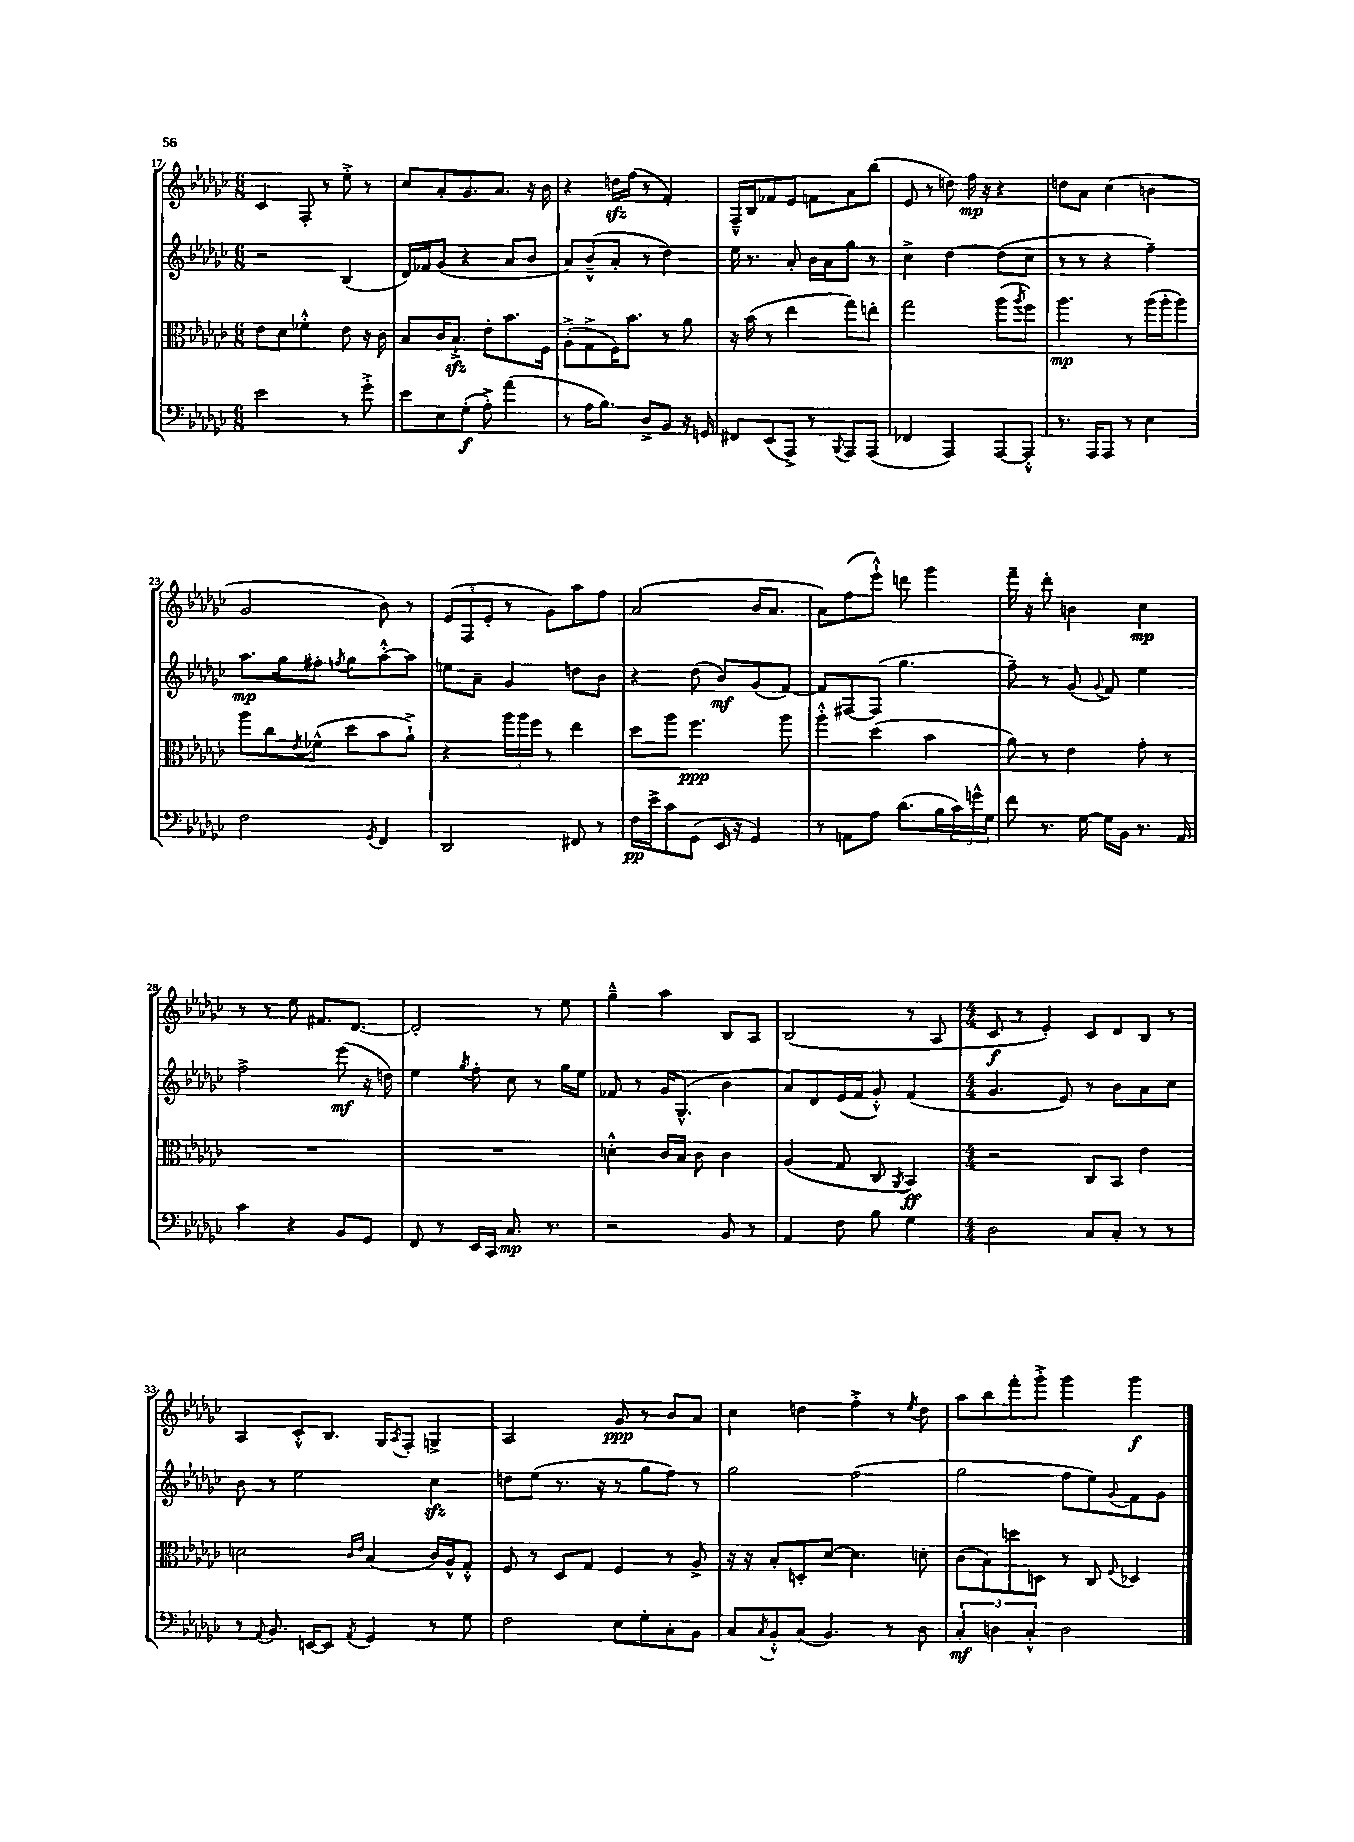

**kern	**kern	**kern	**kern
*staff4	*staff3	*staff2	*staff1
*clefF4	*clefC3	*clefG2	*clefG2
*k[b-e-a-d-g-c-]	*k[b-e-a-d-g-c-]	*k[b-e-a-d-g-c-]	*k[b-e-a-d-g-c-]
*M6/8	*M6/8	*M6/8	*M6/8
2e-\	8e-\L	2r	4c-/
.	8d-\J	.	.
.	4f-'^^\	.	8F'/
.	.	.	8r
8r	8e-\	(4B-/	8ee-'^\
8g-'^\	16r	.	8r
.	16c-\	.	.
=	=	=	=
8e-\L	8B-/L	16d-/LL)	8cc-/L
.	.	16f-/J	.
8E-\	16c-/K	(8g-/J	8a-'/
.	8.B-`^/J	.	.
(8G-'\J	.	4r	8.g-/
8A-'^\)	8e-'\L	.	.
.	.	.	8.a-/J
(4a-\	8.b-\	8a-/L	.
.	.	8b-/J	16r
.	16F\Jk	.	16b-\
=	=	=	=
8r	(8A-'^\L	8a-/L)	4r
16A-\LK	8G-^\	(8b-~^^/	.
8.B-\J)	.	.	.
.	16F\K)	8a-'/J	16dd\LL
.	8.b-\J	.	(16ff\JJ
8D-^/L	.	8r	8r
8BB-/J	8r	4dd-\)	4f'/)
16r	8a-\	.	.
16GG/	.	.	.
=	=	=	=
8FF#/L	16r	16ee-\	16F~^^/LL
.	(16b-\	8.r	16B-/J
(8EE-/	8r	.	8f-/
8AAA-^/J)	4ee-\	8a-'/	8e-/J
8r	.	16b-\LL	8f\L
.	.	16a-\J	.
8qqBBB-/	.	.	.
8AAA-/L	8gg-\L)	8gg-\J	8a-\
(8AAA-/J	8ee'\J	8r	(8bb-\J
=	=	=	=
4FF-/	2gg-\	4cc-^\	8e-/
.	.	.	8r
4AAA-/)	.	[4dd-\	8dd\)
.	.	.	16ff\
.	.	.	16r
[8AAA-/L	(8aa-\L	(8dd-\]L	4r
.	8qaa-/	.	.
8AAA-'^^/]J	8ff\J)	8cc-\J	.
=	=	=	=
8.r	4.aa-\	8r	8dd\L
.	.	8r	8a-\J
16AAA-/LK	.	.	.
8AAA-/J	.	4r	(4cc-\
8r	8r	.	.
4E-\	(16aa-\LL	4ff~\)	4b\
.	16aa-'\J	.	.
.	8aa-\J)	.	.
=	=	=	=
2F\	8aa-\L	8.aa-\L	2g-/
.	8cc-\	.	.
.	.	16gg-\k	.
.	8qe-/	.	.
.	(8f-^^\J	8ff#'\J	.
.	.	8qff/	.
.	8dd-\L	8gg-\L	.
8qGG-/	.	.	.
4FF/	8b-\	[8aa-'^^\	8b-\)
.	8a-`^\J)	8aa-\]J	8r
=	=	=	=
2DD-/	4r	8ee\L	(12e-/L
.	.	.	12F/
.	.	8a-~\J	.
.	.	.	12e-'/J
.	24aa-\LL	4g-/	8r
.	24aa-\	.	.
.	24ff\JJ	.	.
.	8r	.	8g-\L)
8FF#/	4ee-\	8dd\L	8aa-\
8r	.	8b-\J	8ff\J
=	=	=	=
16F\LL	8dd-\L	4r	(2a-/
16e-^\J	.	.	.
8c-\	8aa-\J	.	.
(8GG-\J	4.ff\	(8dd-\	.
16EE-/	.	8b-/L)	.
16r	.	.	.
4GG-/)	.	(8g-/	16b-/LK
.	.	.	8.a-/J
.	8aa-\	[8f/J)	.
=	=	=	=
8r	4aa-'^^\	8f/]L	8a-\L)
8AA\L	.	[8F#/	(8ff\
8A-\J	(4dd-\	(8F#/]J	8eee-`^^\J)
(8.d-\L	.	4.gg-\	8ddd\
.	4b-\	.	4ggg-\
16B-\L	.	.	.
24c-\)	.	.	.
24g^^\	.	.	.
24G-\JJ	.	.	.
=	=	=	=
8f\	8a-\)	8ff~\)	16fff~\
.	.	.	16r
8.r	8r	8r	8ddd-'\
.	4e-\	(8g-/	4b\
[16G-\	.	.	.
.	.	8qqg-/	.
16G-\]LL	.	8f/)	.
16BB-\JJ	.	.	.
8.r	8g-'\	4ee-\	4cc-\
.	8r	.	.
16AA-/	.	.	.
=	=	=	=
4c-\	2.r	2ff^\	8r
.	.	.	8r
4r	.	.	8ee-\
.	.	.	8.f#/L
8BB-/L	.	(8eee-\	.
.	.	.	[8.d-/J
8GG-/J	.	16r	.
.	.	16dd\)	.
=	=	=	=
8FF/	2.r	4ee-\	2d-'/]
8r	.	.	.
.	.	8qgg-/	.
16EE-/LL	.	8ff'\	.
16CC-/JJ	.	.	.
8.C-/	.	8cc-\	.
.	.	8r	8r
8.r	.	.	.
.	.	16gg-\LL	8ee-\
.	.	16ee-\JJ	.
=	=	=	=
2r	4d'^^\	8f-/	4gg-~^^\
.	.	8r	.
.	16c-/LL	16g-/LK	4aa-\
.	16B-/JJ	(8.G-^^/J	.
.	8c-\	.	.
8BB-/	4c-\	4b-\	8B-/L
8r	.	.	8A-/J
=	=	=	=
4AA-/	(4A-/	8a-/L)	(2B-/
.	.	8d-/	.
8F\	8G-/	(16e-/L	.
.	.	16f/JJ	.
8B-\	8C-/	8g-'^^/)	.
.	8qAA-/	.	.
4G-\	4BB-/)	(4f/	8r
.	.	.	8A-/
=	=	=	=
*M4/4	*M4/4	*M4/4	*M4/4
2D-\	2r	4.g-/	8c-/
.	.	.	8r
.	.	.	4e-'/)
.	.	8e-/)	.
8C-/L	8C-/L	8r	8c-/L
8C-'/J	8BB-/J	8b-\L	8d-/
8r	4e-\	8a-\	8B-/J
8r	.	8cc-\J	8r
=	=	=	=
8r	2d\	8b-\	4A-/
8qqAA-/	.	.	.
8.BB-/	.	8r	.
.	.	2ee-\	8c-'^^/L
[16EE/LK	.	.	.
8EE/]J	.	.	8.B-/J
.	16qqc-/LL	.	.
8qAA-/	16qqe-/JJ	.	.
4GG-/	(4B-/	.	.
.	.	.	16G-/LK
.	.	.	8qA-/
.	.	.	8F'/J
8r	16c-/LL)	4cc-\	4G^/
.	16A-^^/J	.	.
8G-\	8G-'^^/J	.	.
=	=	=	=
2F\	8F/	8dd\L	2A-/
.	8r	(8ee-\J	.
.	8D-/L	8.r	.
.	8G-/J	.	.
.	.	16r	.
8E-\L	4F/	8r	8g-/
8G-'\	.	8gg-\L	8r
8C-'\	8r	8ff\J)	8b-/L
8BB-\J	8A-^/	8r	8a-/J
=	=	=	=
8C-/L	16r	2gg-\	4cc-\
.	16r	.	.
8qC-/	.	.	.
8BB-'^^/	8B-'/L	.	.
(8C-/J	8D'/	.	4dd\
4.BB-/)	[8d-/J	.	.
.	4.d-\]	(2ff\	4ff'^\
8r	.	.	8r
.	.	.	8qee-/
8D-\	8d'\	.	8dd\
=	=	=	=
6C-'/	(8c-\L	2gg-\	8aa-\L
.	8B-\)	.	8bb-\
6D\	.	.	.
.	8dd\	.	8fff'\
6C-'^^/	.	.	.
.	8D\J	.	8ggg-'^\J
2D\	8r	8ff\L	4ggg-\
.	8C-/	8ee-\)	.
.	8qqF/	8qqg-/	.
.	4D-/	8f\	4ggg-\
.	.	8g-\J	.
==	==	==	==
*-	*-	*-	*-
